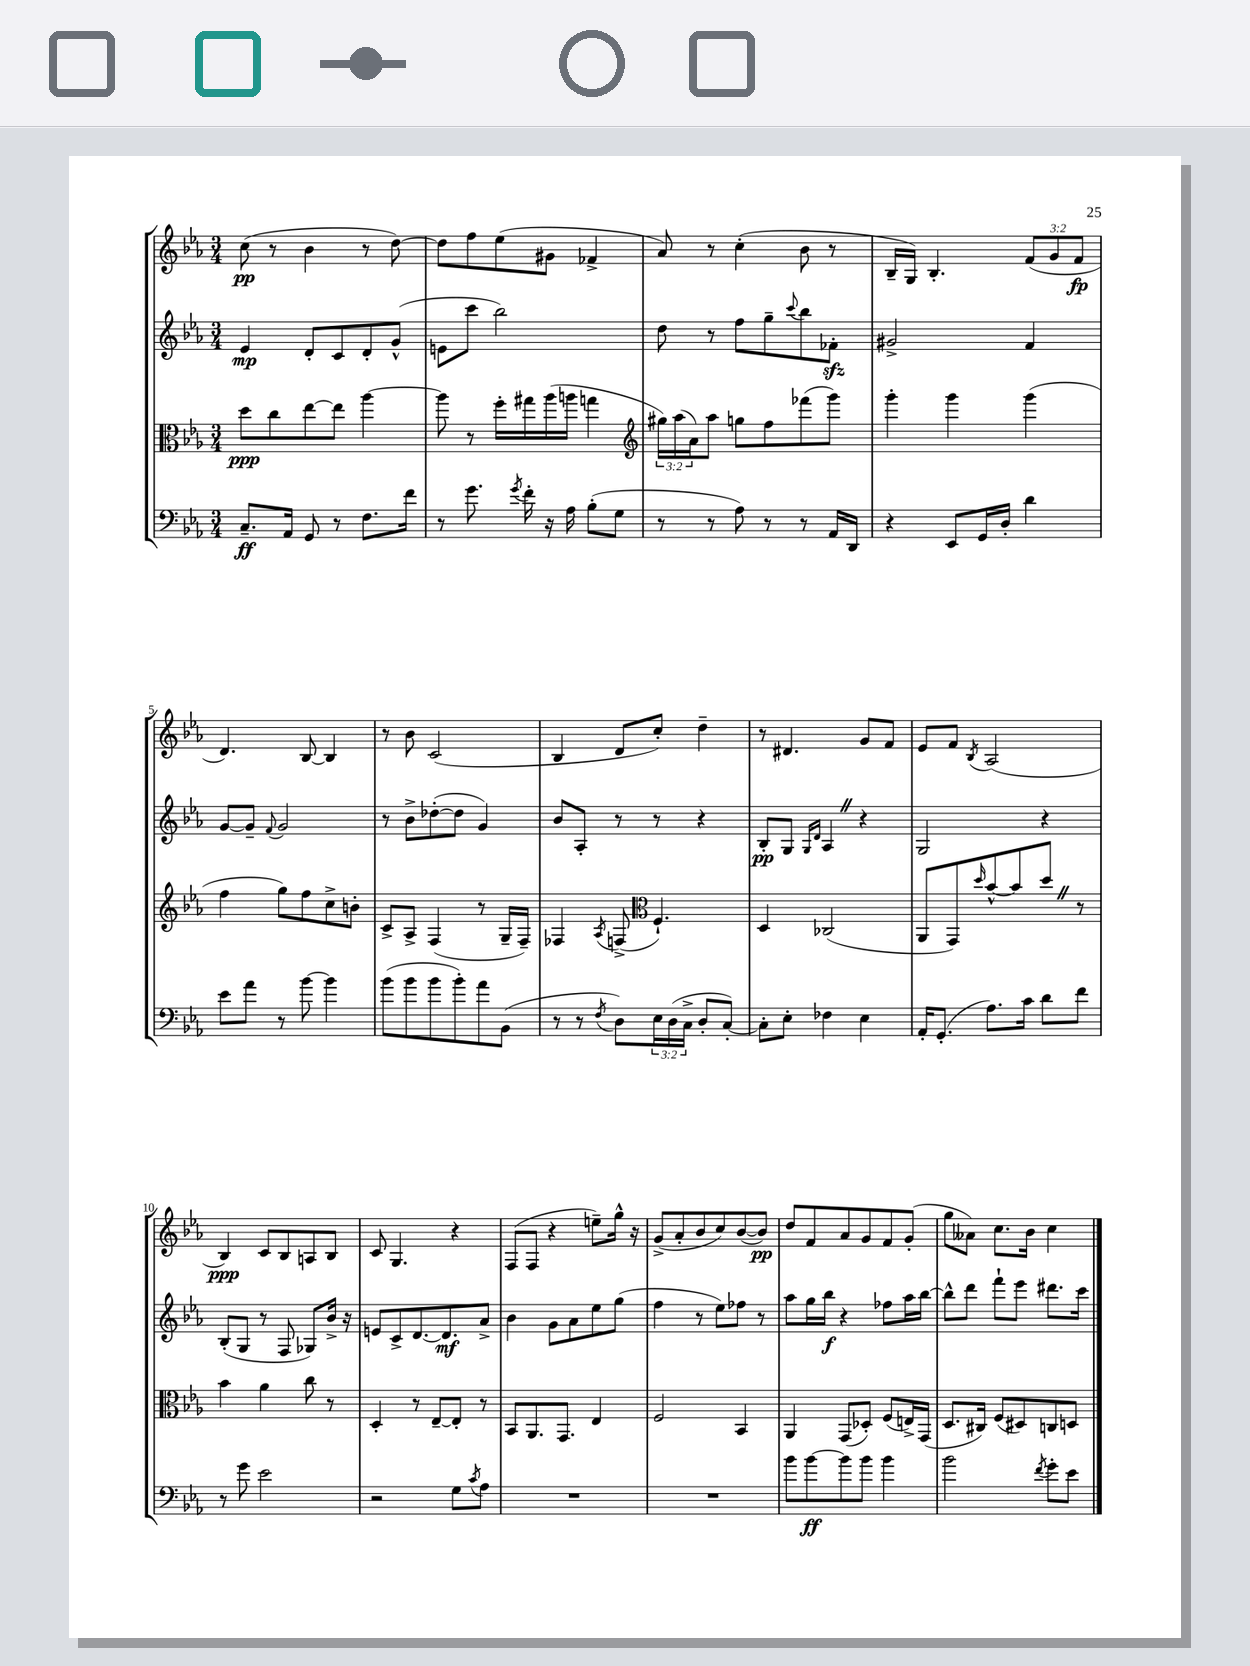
<<
\new StaffGroup <<
\new Staff = "s0" {
    \clef treble \key ees \major \numericTimeSignature \time 3/4 \override Staff.TupletNumber.text = #tuplet-number::calc-fraction-text
    c''8\pp( r8 bes'4 r8 d''8~) |
    d''8 f''8 ees''8( gis'8 fes'4-> |
    aes'8) r8 c''4-.( bes'8 r8 |
    bes16-- g16) bes4.-. \tuplet 3/2 { f'8( g'8 f'8\fp } |
    d'4.) bes8~ bes4 |
    r8 bes'8 c'2( |
    bes4 d'8 c''8-.) d''4-- |
    r8 dis'4. g'8 f'8 |
    ees'8 f'8 \acciaccatura { bes8 } aes2( |
    bes4\ppp) c'8 bes8 a8 bes8 |
    c'8 g4. r4 |
    f8( f8 r4 e''8--) g''16-^ r16 |
    g'8->( aes'8-. bes'8 c''8) bes'8~( bes'8\pp) |
    d''8 f'8 aes'8 g'8 f'8 g'8-.( |
    g''8 aeses'8) c''8. bes'16 c''4 \bar "|." |
}
\new Staff = "s1" {
    \clef treble \key ees \major \numericTimeSignature \time 3/4
    ees'4\mp d'8-. c'8 d'8-. g'8-^( |
    e'8 c'''8 bes''2) |
    d''8 r8 f''8 g''8-- \appoggiatura { c'''8 } bes''8 fes'8-.\sfz |
    gis'2-> f'4 |
    g'8~ g'8-- \appoggiatura { f'8 } g'2 |
    r8 bes'8-> des''8~-.( des''8 g'4) |
    bes'8 aes8-. r8 r8 r4 |
    bes8-.\pp g8 \grace { g16 d'16 } aes4 \once \override BreathingSign.text = \markup { \musicglyph "scripts.caesura.straight" } \breathe r4 |
    g2 r4 |
    bes8-.( g8 r8 f8 ges8) bes'16-> r16 |
    e'8 c'8-> d'8.~ d'8.\mf aes'8-> |
    bes'4 g'8 aes'8 ees''8 g''8( |
    f''4 r8 ees''8) fes''8 r8 |
    aes''8 g''16 bes''16\f r4 fes''8 aes''16 bes''16~ |
    bes''8-^ d'''8 f'''8-! ees'''8 dis'''8. c'''16 \bar "|." |
}
\new Staff = "s2" {
    \clef alto \key ees \major \numericTimeSignature \time 3/4 \override Staff.TupletNumber.text = #tuplet-number::calc-fraction-text
    d''8\ppp c''8 ees''8~ ees''8 aes''4~ |
    aes''8 r8 f''16-. gis''16 aes''16( a''16 g''4 |
    \clef treble \tuplet 3/2 { gis''16) aes''16( aes'16) } aes''8 g''8 f''8 fes'''8( g'''8) |
    g'''4-. g'''4 g'''4( |
    f''4 g''8) f''8 c''8-> b'8-. |
    c'8-> aes8-> f4( r8 g16-- f16--) |
    fes4 \acciaccatura { aes8 } f8->( \clef alto f4.-!) |
    d4 ces2( |
    aes,8 g,8) \grace { d''16 } bes'8~-^ bes'8 d''8 \once \override BreathingSign.text = \markup { \musicglyph "scripts.caesura.straight" } \breathe r8 |
    bes'4 aes'4 c''8 r8 |
    d4-. r8 ees8~-- ees8-. r8 |
    bes,8 aes,8. g,8. ees4 |
    f2 bes,4 |
    aes,4 g,8( des8-.) f8( e16->) g,16( |
    d8. cis16) f8( dis8) c8 d8 \bar "|." |
}
\new Staff = "s3" {
    \clef bass \key ees \major \numericTimeSignature \time 3/4 \override Staff.TupletNumber.text = #tuplet-number::calc-fraction-text
    c8.--\ff aes,16 g,8 r8 f8. f'16 |
    r8 g'8. \acciaccatura { g'8 } f'16-. r16 aes16 bes8-.( g8 |
    r8 r8 aes8) r8 r8 aes,16 d,16 |
    r4 ees,8 g,16 d16-. d'4 |
    ees'8 aes'8 r8 bes'8~ bes'4 |
    bes'8( bes'8 bes'8 bes'8-.) aes'8 bes,8( |
    r8 r8 \acciaccatura { f8 } d8) \tuplet 3/2 { ees16 d16( c16-> } d8-. c8~-.) |
    c8-. ees8-. fes4 ees4 |
    aes,16-. g,8.-.( aes8.) c'16 d'8 f'8 |
    r8 g'8 ees'2 |
    r2 g8 \acciaccatura { c'8 } aes8 |
    R2. |
    R2. |
    bes'8 bes'8~\ff bes'8 bes'8 bes'4 |
    bes'2 \acciaccatura { f'8 } g'8-. ees'8 \bar "|." |
}
>>
>>
